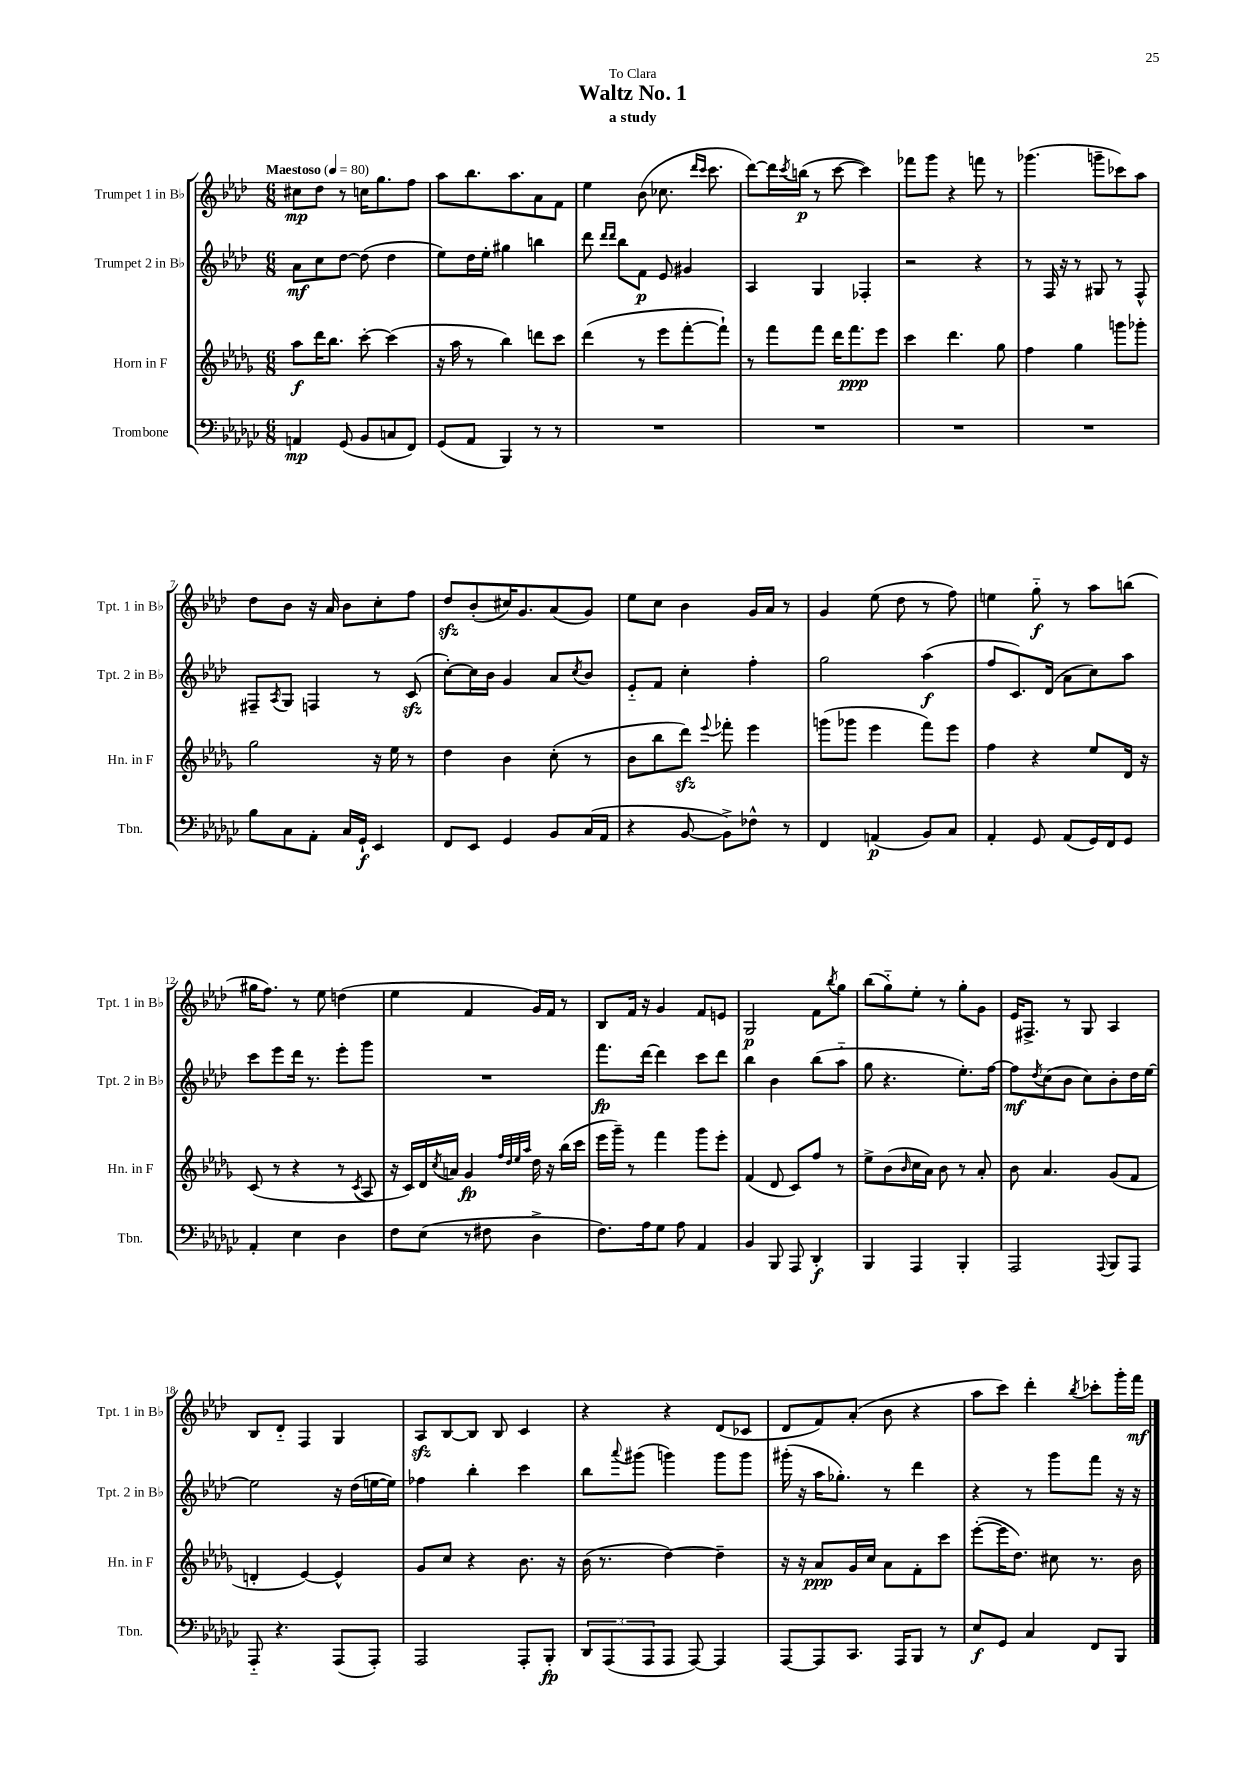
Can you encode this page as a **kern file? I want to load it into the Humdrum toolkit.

**kern	**kern	**kern	**kern
*staff4	*staff3	*staff2	*staff1
*clefF4	*clefG2	*clefG2	*clefG2
*k[b-e-a-d-g-c-]	*k[b-e-a-d-g-]	*k[b-e-a-d-]	*k[b-e-a-d-]
*M6/8	*M6/8	*M6/8	*M6/8
*MM80	*MM80	*MM80	*MM80
4AA/	8aa-\L	8a-\L	8cc#\L
.	16ddd-\K	8cc\	8dd-\J
.	8.bb-\J	.	.
(8GG-/	.	[8dd-\J	8r
8BB-/L	[8ccc'\	(8dd-\]	16cc\LK
.	.	.	8.gg\
8C/	(4ccc\]	4dd-\	.
8FF/J)	.	.	8ff\J
=	=	=	=
(8GG-/L	16r	8ee-\L)	8aa-\L
.	16aa-\	.	.
8AA-/J	8r	16dd-\L	8.bb-\
.	.	16ee-'\JJ	.
4BBB-/)	4bb-\)	4gg#\	.
.	.	.	8.aa-\
8r	8ddd\L	4bb\	8a-\
8r	8ccc\J	.	8f\J
=	=	=	=
2.r	(4ddd-\	8ddd-\	4ee-\
.	.	16qqddd-/LL	.
.	.	16qqddd-/JJ	.
.	.	8bb-\L	.
.	8r	8f\J	(8b-\
.	8eee-\L	8e-/	8.cc-\
.	[8fff'\	4g#/	.
.	.	.	16qqddd-/LL
.	.	.	16qqccc/JJ
.	.	.	8.ccc\
.	8fff`\]J)	.	.
=	=	=	=
2.r	8r	4A-/	[8ddd-\L)
.	8fff\L	.	16ddd-\]L
.	.	.	8qccc/
.	.	.	(16bb\JJ
.	8fff\J	4G/	8r
.	16ddd-\LK	.	[8ccc\
.	8.fff\	.	.
.	.	4F-'/	4ccc\])
.	8eee-\J	.	.
=	=	=	=
2.r	4ccc\	2r	8fff-\L
.	.	.	8ggg\J
.	4.ddd-\	.	4r
.	.	4r	8fff\
.	8gg-\	.	8r
=	=	=	=
2.r	4ff\	8r	(4.ggg-\
.	.	16F/	.
.	.	16r	.
.	4gg-\	8r	.
.	.	8G#/	8ggg~\L
.	8ggg\L	8r	8ccc-\)
.	8ggg-'\J	8F^^/	8aa-\J
=	=	=	=
8B-\L	2gg-\	8F#~/L	8dd-\L
.	.	8qA-/	.
8C-\	.	8G/J	8b-\J
8AA-'\J	.	4F/	16r
.	.	.	16a-/
16C-/LL	.	.	8b-\L
16GG-`/JJ	.	.	.
4EE-/	16r	8r	8cc'\
.	16ee-\	.	.
.	8r	(8c/	8ff\J
=	=	=	=
8FF/L	4dd-\	[8cc'\L)	8dd-/L
8EE-/J	.	16cc\]L	(8b-'/
.	.	16b-\JJ	.
4GG-/	4b-\	4g/	16cc#/K)
.	.	.	8.g/
8BB-/L	(8cc'\	8a-/L	(8a-/
.	.	8qcc/	.
(16C-/L	8r	8b-/J	8g/J)
16AA-/JJ	.	.	.
=	=	=	=
4r	8b-\L	8e-'~/L	8ee-\L
.	8bb-\	8f/J	8cc\J
[8BB-/	8ddd-\J)	4cc'\	4b-\
.	8qqeee-/	.	.
8BB-^\]L)	8fff-'\	.	.
8F-^^\J	4eee-\	4ff'\	16g/LL
.	.	.	16a-/JJ
8r	.	.	8r
=	=	=	=
4FF/	(8ggg\L	2gg\	4g/
.	8ggg-\J	.	.
(4AA/	4eee-\	.	(8ee-\
.	.	.	8dd-\
8BB-/L)	8fff\L)	(4aa-\	8r
8C-/J	8eee-\J	.	8ff\)
=	=	=	=
4AA-'/	4ff\	8ff/L	4ee\
.	.	8.c/)	.
8GG-/	4r	.	8gg'~\
.	.	(16d-/Jk	.
(8AA-/L	.	8a-\L	8r
16GG-/L)	8ee-/L	8cc\)	8aa-\L
16FF/J	.	.	.
8GG-/J	16d-/Jk	8aa-\J	(8bb\J
.	16r	.	.
=	=	=	=
4AA-'/	(8c/	8ccc\L	16gg#\LK
.	.	.	8.ff\J)
.	8r	8eee-\	.
4E-\	4r	16ddd-\Jk	8r
.	.	8.r	.
.	.	.	8ee-\
4D-\	8r	8eee-'\L	(4dd\
.	8qc/	.	.
.	8A-/	8ggg\J	.
=	=	=	=
8F\L	16r	2.r	4ee-\
.	16c/LL)	.	.
(8E-\J	16d-/	.	.
.	8qcc/	.	.
.	16a/JJ	.	.
8r	4g-/	.	4f/
8F#\	.	.	.
.	32qqff/LLL	.	.
.	32qqdd-/	.	.
.	32qqee-/	.	.
.	32qqaa-/JJJ	.	.
4D-^\	16dd-\	.	16g/LL)
.	16r	.	16f/JJ
.	(16bb-\LL	.	8r
.	16ccc\JJ	.	.
=	=	=	=
8.F\L)	16eee-\LL	8.fff\L	8B-/L
.	16ggg-~\JJ)	.	.
.	8r	.	16f/Jk
16A-\k	.	[16ddd-\Jk	16r
8G-\J	4fff\	4ddd-\]	4g/
8A-\	.	.	.
4AA-/	8ggg-\L	8ccc\L	8f/L
.	8eee-'\J	8ddd-\J	8e/J
=	=	=	=
4BB-/	(4f/	4bb-\	2G/
8BBB-/	8d-/	4b-\	.
8AAA-/	8c/L)	.	.
4DD-'/	8ff/J	(8bb-\L	8f\L
.	.	.	8qbb-/
.	8r	8aa-'~\J	8gg\J
=	=	=	=
4BBB-/	8ee-^\L	8gg\	(8bb-\L
.	(8b-\	4.r	8gg'~\)
.	16qqb-/	.	.
4AAA-/	16cc\L	.	8ee-'\J
.	16a-\JJ)	.	.
.	8b-\	.	8r
4BBB-'/	8r	8.ee-'\L)	8gg'\L
.	8a-'/	.	8g\J
.	.	[16ff\Jk	.
=	=	=	=
2AAA-/	8b-\	8ff\]L	16e-/LK
.	.	.	8.F#^/J
.	.	8qdd-/	.
.	4.a-/	(8cc\	.
.	.	8b-\J	8r
.	.	8cc\L)	8G/
8qqAAA-/	.	.	.
8BBB-/L	(8g-/L	8b-'\	4A-/
8AAA-/J	8f/J	16dd-\L	.
.	.	[16ee-\JJ	.
=	=	=	=
8AAA-'~/	4d'/	2ee-\]	8B-/L
4.r	.	.	8d-'~/J
.	[4e-/)	.	4F/
(8AAA-/L	4e-^^/]	16r	4G/
.	.	(16dd-\LL	.
8AAA-'/J)	.	[16ee\	.
.	.	16ee\]JJ)	.
=	=	=	=
2AAA-/	8g-/L	4ff-\	8A-/L
.	8cc/J	.	[8B-/
.	4r	4bb-'\	8B-/]J
.	.	.	8B-/
8AAA-'/L	8.b-\	4ccc\	4c/
8BBB-'/J	.	.	.
.	16r	.	.
=	=	=	=
12DD-/L	(16b-\	8bb-\L	4r
.	8.r	.	.
(12AAA-/	.	.	.
.	.	8qqaaa-/	.
.	.	(8ggg#\J	.
12AAA-/	.	.	.
8AAA-/J	[4dd-\)	4ggg\)	4r
[8AAA-/)	.	.	.
4AAA-/]	4dd-~\]	8ggg\L	(8d-/L
.	.	8ggg\J	8c-/J
=	=	=	=
[8AAA-/L	16r	(16ggg#'\	8d-/L
.	16r	16r	.
8AAA-/]	8a-/L	16aa-\LK	8f/)
.	.	8.gg-'\J)	.
8.CC-/J	16g-/L	.	(8a-'/J
.	16cc/JJ	.	.
.	8a-\L	8r	8b-\
16AAA-/LK	.	.	.
8BBB-/J	8f'\	4ddd-\	4r
8r	8ccc\J	.	.
=	=	=	=
8E-/L	([8eee-'\L	4r	8aa-\L
8GG-/J	16eee-\]K	.	8ccc\J)
.	8.dd-\J)	.	.
4C-/	.	8r	4ddd-'\
.	8cc#\	8ggg\L	.
.	.	.	8qbb-/
8FF/L	8.r	8fff\J	8ccc-'\L
8BBB-/J	.	16r	16ggg'\L
.	16b-\	16r	16fff\JJ
==	==	==	==
*-	*-	*-	*-
